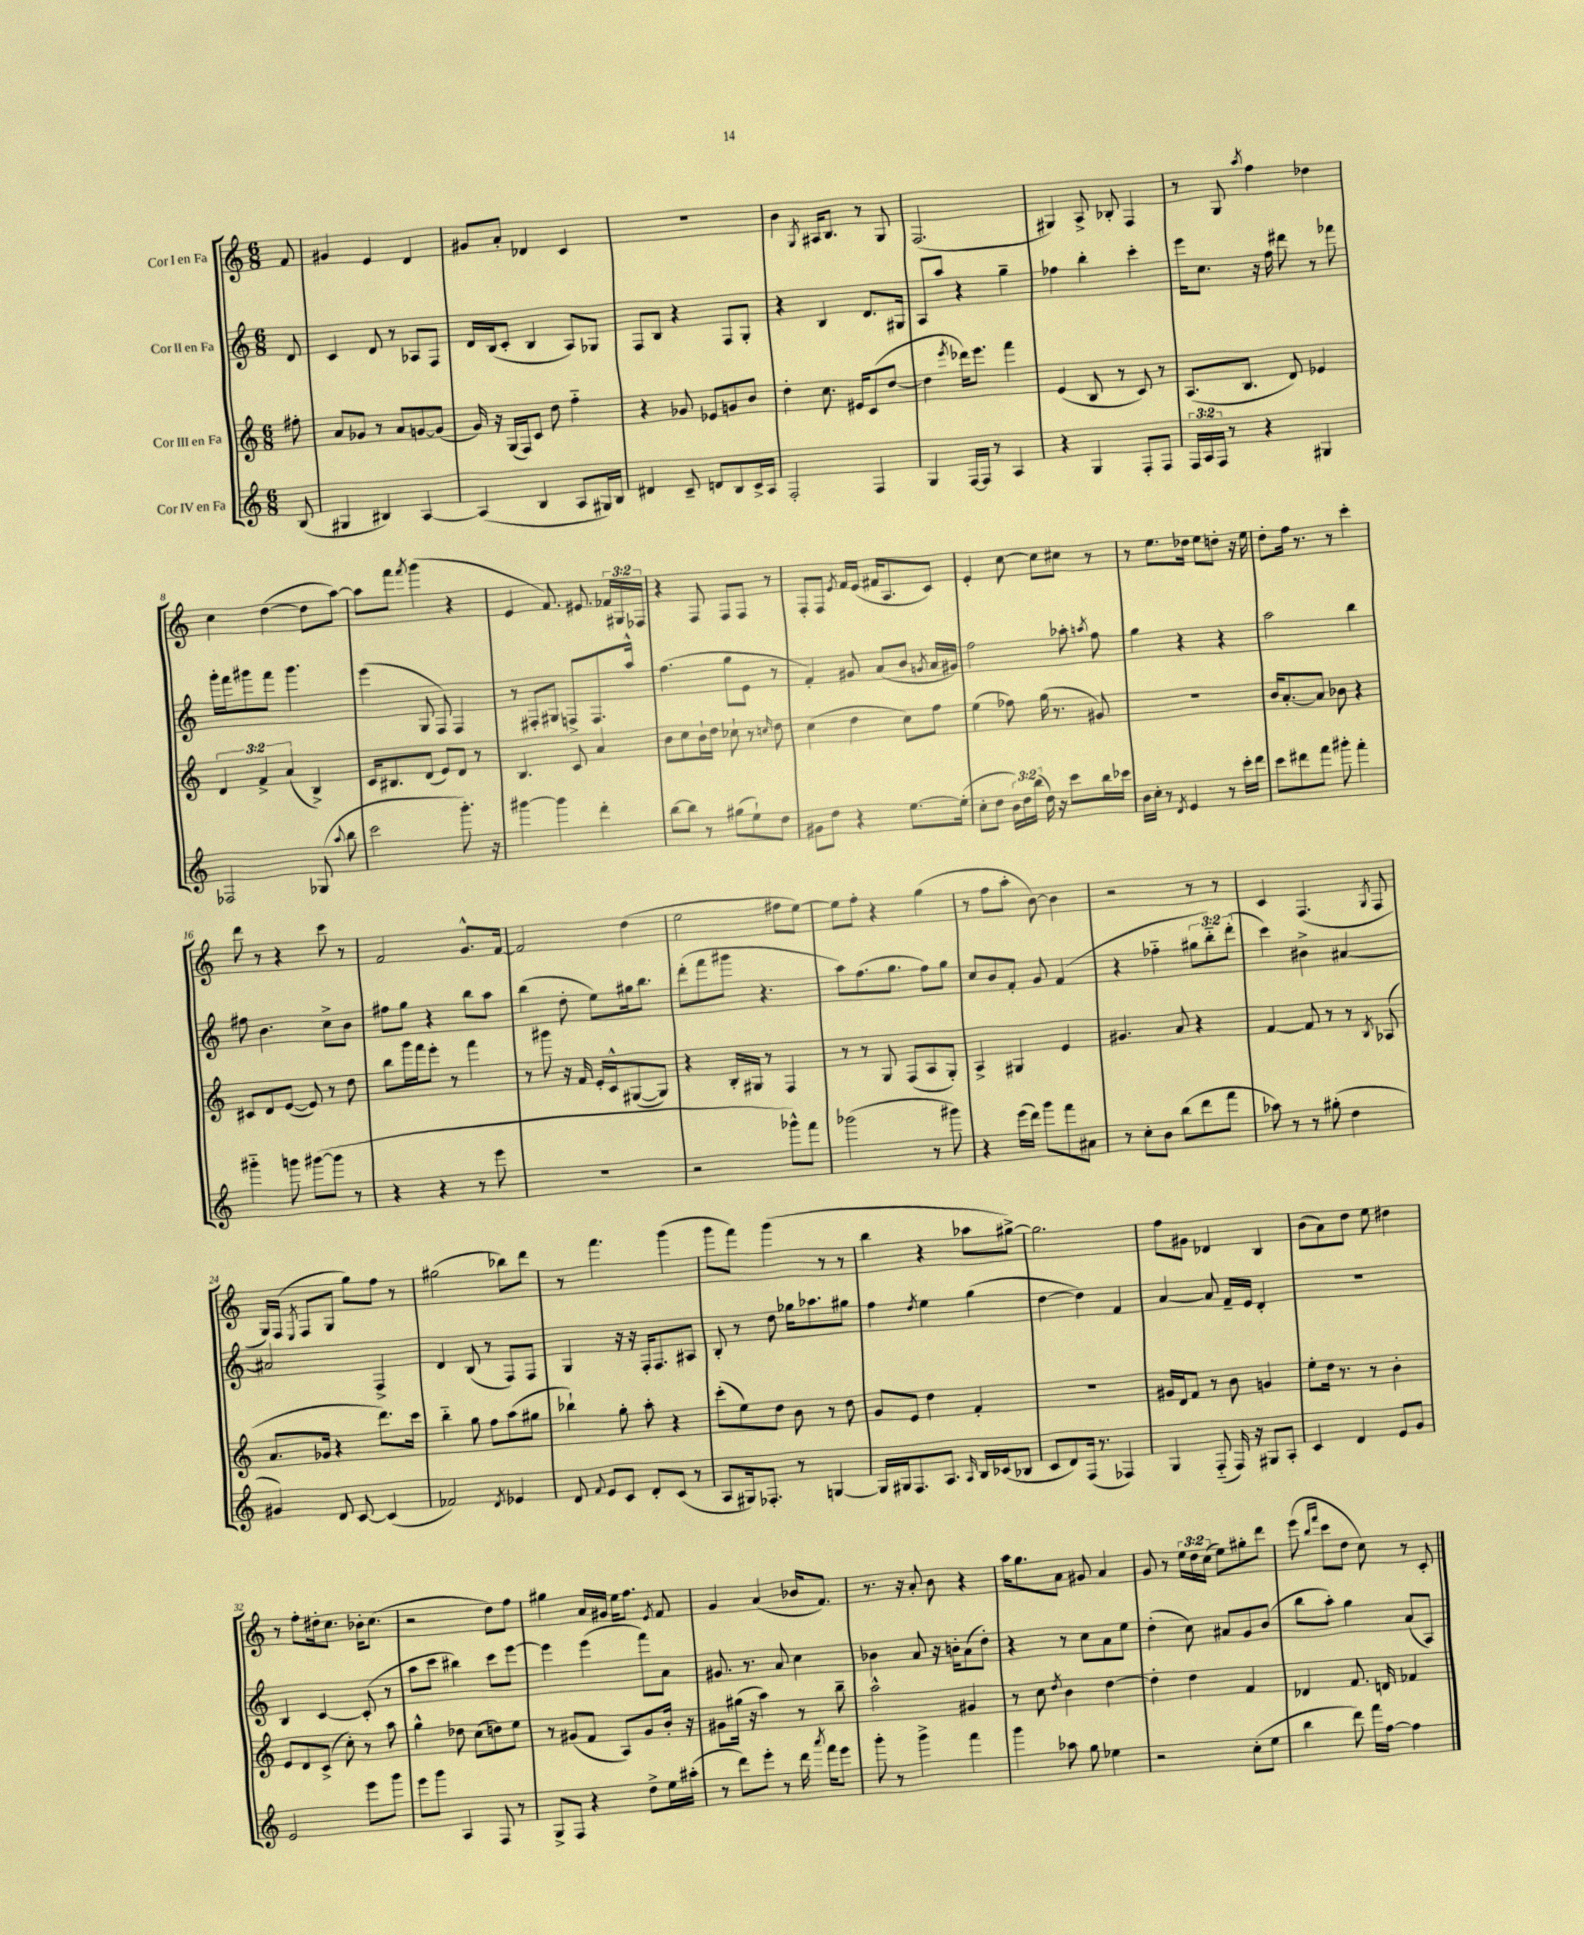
<<
\new StaffGroup <<
\new Staff = "s0" \with { instrumentName = "Cor I en Fa" } {
    \clef treble \key c \major \numericTimeSignature \time 6/8 \override Staff.TupletNumber.text = #tuplet-number::calc-fraction-text \partial 8
    \autoBeamOff f'8 |
    gis'4 e'4 d'4 |
    gis'8[ a'8]-. des'4 c'4 |
    R2. |
    b'4 \acciaccatura { g8 } ais16[ b8.] r8 g8 |
    f2.( |
    gis4) a8-> bes8-. f4 |
    r8 g8 \acciaccatura { a''8 } f''4 des''4 |
    c''4 d''4~( d''8[ a''8]~) |
    a''8[ f'''8] \acciaccatura { f'''8 } g'''4( r4 |
    e'4 f'8.) eis'8. \tuplet 3/2 { fes'16[ gis16 fes16] } |
    r4 f8 f8[ f8] r8 |
    f8[-. f8] \acciaccatura { e'8 } f'16[ e'16]( fis'16[ a8. c'8]) |
    e'4-. c''8~ c''8[ cis''8] r8 |
    r8 e''8.[ des''16] e''8[ d''8]-. r16 e''16 |
    d''8[-. f''16] r8. r8 c'''4-. |
    d'''8 r8 r4 c'''8 r8 |
    f'2 g'8.[-^ f'16]~ |
    f'2 d''4( |
    e''2 fis''8[ e''8]~) |
    e''8[ f''8]-. r4 g''4( |
    r8 f''8[ a''8]-. b'8~) b'4 |
    r2 r8 r8 |
    c'4 f4.( \acciaccatura { g8 } f8 |
    g16[) f16]( \acciaccatura { e8 } f8[ g8] g''8[) f''8] r8 |
    gis''2( bes''8[) d'''8] |
    r8 f'''4. g'''4( |
    g'''8[ f'''8]) g'''4( r8 r8 |
    b''4 r4 aes''8[ gis''8]~->) |
    gis''2. |
    f''8[ gis'8] des'4 b4 |
    b'8[( a'8) d''8] e''8 dis''4 |
    r8 f''8[-. dis''16-. c''8.] bes'16[-. c''8.]( |
    r2 d''8[) f''8] |
    gis''4 a'16[ gis'16] e''16[ f''8.] \acciaccatura { e'8 } f'8 |
    g'4 a'4( bes'16[ f'8.]) |
    r8. r16 a'8-. b'8 r4 |
    a''16[ g''8. a'8] gis'8 a'4 |
    g'8 r8 \tuplet 3/2 { e''16[ d''16 c''16]( } e''8[) gis''8-. d'''8] |
    e'''8( \grace { b''16[ f'''16] } c'''8[ d''8] c''8) r8 c'8-. \bar "|." |
}
\new Staff = "s1" \with { instrumentName = "Cor II en Fa" } {
    \clef treble \key c \major \numericTimeSignature \time 6/8 \override Staff.TupletNumber.text = #tuplet-number::calc-fraction-text \partial 8
    \autoBeamOff d'8 |
    c'4 d'8 r8 aes8[ f8] |
    d'16[ b16( c'8]-. b4 a8[) ges8] |
    f8[ b8] r4 f8[ g8]-. |
    r4 b4 d'8.[ gis16] |
    a8[ a''8] r4 g''4-- |
    fes''4 b''4-. c'''4-. |
    e'''16[ c''8.] r16 f''16 dis'''8 r8 fes'''8 |
    g'''16[-. f'''16 gis'''8 f'''8] gis'''4. |
    e'''4( g8 f8) f4 |
    r8 fis8[-. gis8] f8[-> f8. a''16]-^ |
    f''4.( g''8[ e'8] r8 |
    f'4-.) gis'8 a'8[( b'8] \acciaccatura { g'8 } a'16[ gis'16]) |
    f''2 aes''8-. \acciaccatura { a''8 } f''8 |
    g''4 r4 r4 |
    a''2 b''4 |
    fis''8 b'4. c''8[-> b'8] |
    fis''8[ g''8] r4 b''8[ a''8] |
    b''4( d''8-. e''8[) gis''16 b''8.] |
    d'''8[-.( f'''8 gis'''8] r4. |
    a''8[) f''8.( g''8.] f''8[) g''8] |
    c''8[ b'8 f'8]-. g'8 f'4( |
    r4 fes''4-_ \tuplet 3/2 { gis''8[ b''8-_) d'''8]-.( } |
    c'''4) bis'4-> ais'4~ |
    ais'2 f4-> |
    d'4 b8( r8 f8[) f8] |
    g4 r16 r16 f16[-. f8. ais8] |
    b8-. r8 d''8 ges''16[ aes''8. gis''8] |
    f''4 \acciaccatura { d''8 } e''4 g''4( |
    d''4~ d''4) f'4 |
    a'4~ a'8 f'16[-- e'16] d'4-. |
    R2. |
    b4 c'4~ c'8-.( r8 |
    a''8[ c'''8] bis''4) c'''8[ e'''8]~ |
    e'''4 e'''4( f'''8[) a'8] |
    gis'8. r8. a'8 c''4 |
    bes'4 a'8 r16 b'16[-. a'8( d''8]-.) |
    r4 r8 c''8[ a'8 e''8] |
    d''4-.( c''8) ais'8[ g'8 b'8]( |
    b''8[ a''8]-.) g''4 a'8[( a8]) \bar "|." |
}
\new Staff = "s2" \with { instrumentName = "Cor III en Fa" } {
    \clef treble \key c \major \numericTimeSignature \time 6/8 \override Staff.TupletNumber.text = #tuplet-number::calc-fraction-text \partial 8
    \autoBeamOff fis''8-. |
    a'8[ ges'8] r8 a'8[ g'8~ g'8]( |
    g'16) r16 g16[( f16) c'8] d''8 f''4-_ |
    r4 ges'8 ees'8[ g'8 b'8] |
    d''4-. c''8. eis'16[ c'8( d''8]~ |
    d''4 \acciaccatura { e'''8 } des'''16[) e'''8.] f'''4 |
    e'4( b8 r8 c'8) r8 |
    a8.[( b8.] d'8) ees'4 |
    \tuplet 3/2 { d'4 f'4-> a'4( } b4->) |
    c'16[ bis8. d'8]( e'8[) d'8] r8 |
    b4. c'8 a'4 |
    b'8[ c''8 b'16-! d''16] ces''8-! r8 \grace { c''16 } d''8 |
    c''4( d''4 c''8[) f''8] |
    e''4( fes''8) g''16( r8. gis'8) |
    R2. |
    b'16[ a'8.~-. a'8] bes'8 r4 |
    cis'8[ d'8 e'8]~( e'8) r8 d''8 |
    b''8[ g'''16 f'''16 e'''8]-. r8 f'''4 |
    r8 gis'''8 r16 f'16 e'16[-. c'16-^ gis8~( gis8]) |
    r4 b16[-. gis16] r8 f4 |
    r8 r8 g8 f8[( a8 g8]-.) |
    a4-> gis4 e'4 |
    gis'4. a'8 r4 |
    f'4~ f'8 r8 r8 \acciaccatura { b8 } aes8( |
    a'8.[ ges'16] r4 d'''8.[) c'''16] |
    b''4-_ g''8 f''8[ a''8( gis''8] |
    bes''4-!) g''8-. a''8-. r4 |
    c'''8[-.( e''8) d''8] b'8 r8 d''8 |
    g'8[ e'8] d''4 f'4-. |
    R2. |
    gis'16[ d'16 f'8] r8 b'8 g'4 |
    e''8[-. d''16] r8. r8 b'4-. |
    e'8[ d'8 c'8]->( c''8-.) r8 a''8 |
    g''4-^ des''8 c''8[( d''8) e''8] |
    r8 gis'8[( f'8] a8[) gis'8 b'16]-. r16 |
    gis'8[ gis''16]( r16 a''4) r8 b''8-- |
    a''2-^ gis'4 |
    r8 c''8 \acciaccatura { d''8 } b'4 d''4~ |
    d''4-. d''4 f'4 |
    des'4 f'8. d'16 fes'4 \bar "|." |
}
\new Staff = "s3" \with { instrumentName = "Cor IV en Fa" } {
    \clef treble \key c \major \numericTimeSignature \time 6/8 \override Staff.TupletNumber.text = #tuplet-number::calc-fraction-text \partial 8
    \autoBeamOff b8( |
    gis4 bis4) a4~ |
    a4( b4 a8[ gis16) b16] |
    dis'4 c'8-- d'8[ b8 c'16-> a16] |
    f2-. f4 |
    g4 f16[~ f16] r8 a4 |
    r4 g4 f8[-. f8] |
    \tuplet 3/2 { f16[ a16 f16] } r8 r4 gis4 |
    fes2 ges8( \appoggiatura { a''8 } b''8 |
    c'''2 g'''8.-.) r16 |
    gis'''4~ gis'''4 d'''4-. |
    b''8[~ b''8] r8 gis''8[( e''8-!) d''8] |
    gis'8[ d''8] r4 e''8.[~ e''16]-.( |
    c''8[-. d''8] \tuplet 3/2 { b'16[) d''16 b''16]( } d''16) r16 c'''8[ b''16 ces'''16] |
    b'16[ c''16]-. r8 \acciaccatura { d'8 } e'4 r8 c'''16[-. d'''16] |
    c'''8[ dis'''8 f'''8] gis'''8-. f'''4-. |
    gis'''4-_ g'''8 gis'''8[~( gis'''8] r8 |
    r4 r4 r8 e'''8 |
    R2. |
    r2 ges'''8[-^) f'''8] |
    ges'''2( r8 gis'''8) |
    r4 e'''16[( d'''16]) g'''8[ f'''8 ais'8] |
    r8 c''8[-. b'8] b''8[( d'''8 f'''8] |
    aes''8) r8 r8 gis''8-.( d''4 |
    gis'4) d'8 c'8~ c'4( |
    fes'2) \acciaccatura { d'8 } ees'4 |
    d'8 \appoggiatura { f'8 } e'8[ c'8] d'8[-. c'8]( r8 |
    a8[ gis16) fes8.]-. r8 g4~ |
    g16[ gis16 f8. a8.] \grace { a16 } b16[ ces'16( bes8] |
    c'8[ d'8) f16]( r8. fes4) |
    g4 f8-_( f16) r16 gis8[ a8]-. |
    c'4 d'4 e'8[ g'8] |
    e'2 e'''8[ g'''8] |
    e'''8[ g'''8] a4 f8 r8 |
    g8[-> f8] r4 d''8[-> e''16 ais''16]-.( |
    r8 d'''8[) e'''8]-. r8 d'''16 \acciaccatura { a'''8 } f'''16[ e'''8] |
    g'''8-. r8 g'''4-> f'''4 |
    g'''4 aes''8 g''8 ees''4 |
    r2 c''8[-.( e''8] |
    b''4 d'''8) f'''16[ f''16]~ f''4 \bar "|." |
}
>>
>>
